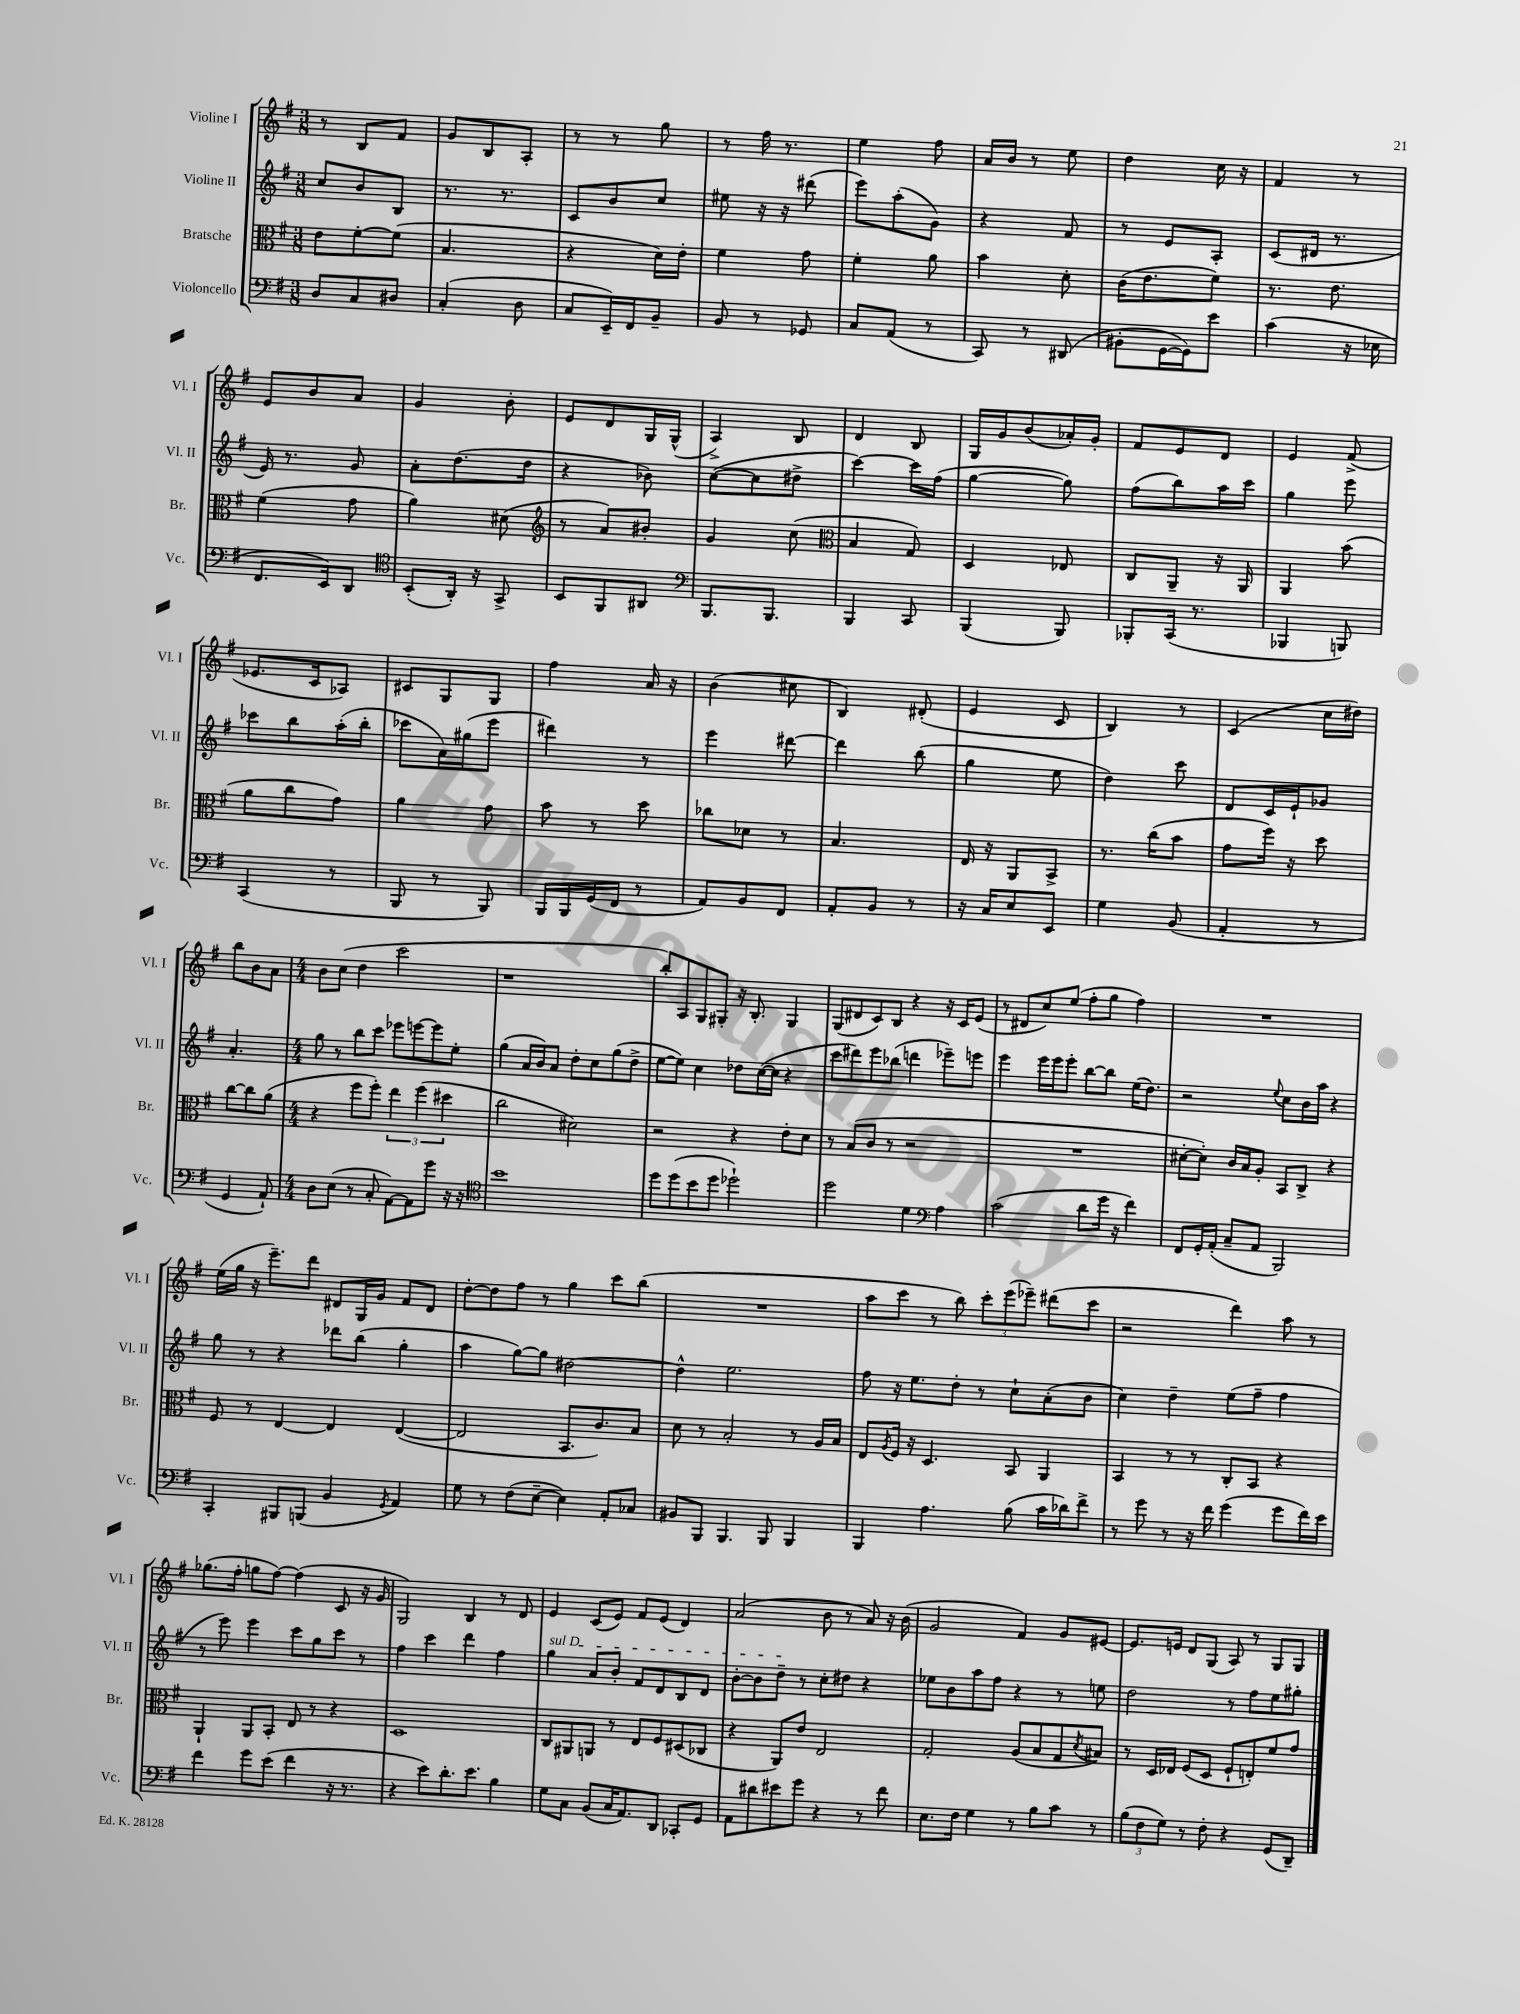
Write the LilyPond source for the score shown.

<<
\new StaffGroup <<
\new Staff = "s0" \with { instrumentName = "Violine I" shortInstrumentName = "Vl. I" } {
    \clef treble \key g \major \numericTimeSignature \time 3/8
    r8 b8 fis'8 |
    g'8 b8 a8-. |
    r8 r8 g''8 |
    r8 fis''16 r8. |
    e''4 fis''8 |
    a'16 b'16 r8 e''8 |
    d''4 c''16 r16 |
    fis'4 r8 |
    e'8 b'8 a'8 |
    g'4 b'8-. |
    e'8 d'8 g16 g16-^( |
    a4->) b8 |
    d'4 b8 |
    g16 g'16 b'8( aes'16-.) g'16-. |
    fis'8 e'8 d'8 |
    e'4 fis'8->( |
    ees'8. c'16 aes8) |
    cis'8 g8 g8 |
    fis''4 a'16 r16 |
    b'4( cis''8 |
    b4) dis'8-.( |
    e'4 c'8 |
    b4) r8 |
    c'4( c''16 dis''16) |
    b''8 b'8 a'8 |
    \numericTimeSignature \time 4/4 b'8 c''8( d''4 c'''2 |
    r1 |
    b''8-.) a8 g8 gis8-. r16 b8.-. gis4 |
    g8( dis'8 c'8) b8 r4 r16 c'16 e'8( |
    r8 dis'8 c''8) e''8( fis''8-. g''8 fis''4) |
    R1 |
    e''16( g''16 r16 e'''8.--) d'''8 dis'8 g16 g'16 fis'8 dis'8 |
    d''8~-. d''8 fis''8 r8 g''4 c'''8 b''8( |
    R1 |
    a''8 c'''8 r8 b''8) \tuplet 3/2 { c'''8-. e'''8( ees'''8--) } dis'''8( c'''8 |
    r2 d'''4) a''8 r8 |
    ges''8.( fis''16-. g''8 fis''8~) fis''4( c'8 r16 g'16 |
    g2) b4 r8 d'8 |
    e'4 c'8( e'8) fis'8 e'8( d'4) |
    a'2( b'8 r8 a'8) r16 b'16( |
    g'2 fis'4) g'8 eis'8~ |
    eis'8. e'16 d'8 g8( a8) r8 g8 g8 \bar "|." |
}
\new Staff = "s1" \with { instrumentName = "Violine II" shortInstrumentName = "Vl. II" } {
    \clef treble \key g \major \numericTimeSignature \time 3/8
    c''8 b'8 b8 |
    r8. r8. |
    c'8 b'8 c''8 |
    eis''8 r16 r16 dis'''8( |
    e'''8) a''8-.( g'8) |
    r4 fis'8 |
    r8 e'8 a8-. |
    c'8( dis'16 r8. |
    e'16) r8. g'8 |
    a'8-. d''8.( d''16 |
    r4 bes'8) |
    c''8~( c''8 dis''8-> |
    c'''4~) c'''16 fis''16( |
    g''4~ g''8) |
    fis''8( b''8) a''16 c'''16 |
    g''4 e'''8 |
    ces'''8 b''8 a''16-.( b''16-. |
    ces'''8 a'16) gis''16( e'''8 |
    dis'''4) r8 |
    e'''4 dis'''8~ |
    dis'''4 b''8( |
    g''4 e''8 |
    d''4) c'''8 |
    d'8 c'16 e'16-! ges'8 |
    a'4.-. |
    \numericTimeSignature \time 4/4 g''8 r8 b''8 c'''8 ees'''8 e'''8~ e'''8 e''8-. |
    g''4( a'16 b'16) a'8 d''8-. c''8 g''8( d''8-> |
    e''8~ e''8) c''4 des''8 c''16~( c''16 r4 |
    c'''8 dis'''8) e'''8 bes''8( d'''4 ees'''8--) e'''8 |
    e'''4 e'''16 e'''16 e'''8-. b''8~ b''8 e''16( d''8.) |
    r2 \appoggiatura { e''8 } c''8 b'16 a''16 r4 |
    g''8 r8 r4 des'''8 b''8( g''4-. |
    a''4 g''8~) g''8 dis''2~ |
    dis''4-^ e''2. |
    fis''8 r16 e''8. d''8-. r8 c''8-! a'8-.( b'8 |
    c''4) d''4-- e''8( fis''8-- fis''4 |
    r8 e'''8) e'''4 c'''8 g''8 c'''8 r8 |
    fis''4 c'''4 d'''4 fis''4 |
    \once \override TextSpanner.bound-details.left.text = \markup { \italic "sul D" } g''4\startTextSpan a'8 b'8-. fis'8 d'8 b8 d'8 |
    b'8~-. b'8 d''8--\stopTextSpan r8 c''8-. dis''8 r4 |
    ees''8 b'8 a''8 fis''8 r4 r8 e''8 |
    d''2 r8 fis''8 e''8 gis''8-. \bar "|." |
}
\new Staff = "s2" \with { instrumentName = "Bratsche" shortInstrumentName = "Br." } {
    \clef alto \key g \major \numericTimeSignature \time 3/8
    e'8 fis'8~-. fis'8( |
    b4. |
    r4 d'16) e'16-. |
    fis'4 g'8 |
    fis'4-. a'8 |
    b'4 d'8-. |
    c'16( e'8. fis'8) |
    r8. e'8. |
    fis'4( g'8 |
    a'4) dis'8( |
    \clef treble r8 a'8) bis'8-. |
    g'4 c''8( |
    \clef alto b4 g8) |
    d4 ees8 |
    c8 a,8-- r16 a,16 |
    a,4 b'8( |
    a'8 c''8 g'8) |
    a'4 g'8 |
    b'8 r8 d''8 |
    ces''8 des'8 r8 |
    b4. |
    e16 r16 a,8 b,8-> |
    r8. c''16( b'8 |
    g'8 fis''16) r16 d''8 |
    c''8~ c''8 a'8( |
    \numericTimeSignature \time 4/4 r4 fis''8 fis''8-.) \tuplet 3/2 { e''4 fis''4( dis''4 } |
    c''2 dis'2) |
    r2 r4 e'8-. d'8 |
    r8 b8( c'8 r8 r2 |
    R1 |
    dis'8~-. dis'8-.) c'16 b16 a8-. b,8 c8-> r4 |
    fis8 r8 e4~ e4 e4~( |
    e2 b,8. c'8.) b8 |
    d'8 r8 b2-. r8 a16 b16 |
    e8 \acciaccatura { a8 } fis16 r16 d4. b,8 a,4 |
    b,4 r8 r8 c8-. b,8 r4 |
    a,4-! a,8 b,8-. e8 r8 r4 |
    d1 |
    c8 ais,8 a,8 r8 e8 fis8 dis8( ces8 |
    r4 a,8) e'8 e2 |
    g2-. a8( b8 g8 \acciaccatura { d'8 } bis8) |
    r8 d16 ees16 fis8( d8 fis8-! e8-.) fis'8 g'8 \bar "|." |
}
\new Staff = "s3" \with { instrumentName = "Violoncello" shortInstrumentName = "Vc." } {
    \clef bass \key g \major \numericTimeSignature \time 3/8
    d8 c8 dis8 |
    c4-.( d8 |
    c8 e,16--) fis,16 b,8-- |
    b,8 r8 ges,8 |
    c8 a,8( r8 |
    c,8) r8 dis,8( |
    bis,8-. g,16~ g,16) e'8 |
    c'4( r16 ees16 |
    fis,8. e,16) d,8 |
    \clef tenor b,8-.( a,16-.) r16 g,8-> |
    b,8 fis,8 ais,8 |
    \clef bass b,,8. b,,8. |
    b,,4 c,8 |
    b,,4( b,,8) |
    bes,,8-. c,16( r8. |
    bes,,4 b,,8) |
    c,4( r8 |
    b,,8 r8 b,,8) |
    b,,16 b,,16 g,16( fis,16 r8 |
    a,8) b,8 fis,8 |
    a,8-. b,8 r8 |
    r16 c16 e8 e,8 |
    g4 b,8( |
    a,4-. r8 |
    g,4 a,8-!) |
    \numericTimeSignature \time 4/4 d8 e8( r8 c8-. a,8~) a,8 g'8 r16 r16 |
    \clef tenor b'1 |
    d''8 d''8( b'8 d''8 des''2-!) |
    d''2 d'4 \clef bass a4 |
    c'2( d'8 g'16 r16 fis'4) |
    fis,8 g,16-. a,16-.( c8-- a,8 b,,2) |
    c,4-. bis,,8 b,,8( b,4 \acciaccatura { g,8 } a,4) |
    g8 r8 fis8( e8~-- e4) a,8-. ces8 |
    bis,8 b,,8 b,,4. b,,8 b,,4 |
    b,,4 a4. b8( c'16 des'16) fis'8-> |
    r8 g'8 r8 r16 fis'16 g'4( g'8 fis'16) e'16 |
    fis'4 g'8 e'8( fis'4 r16 r8. |
    r4 e'8) d'8.-. e'8. b4 |
    g8 c8 b,8( c16 a,8.) d,8 ces,8-. g,8 |
    a,8 dis'8 eis'8 g'8 r4 r8 fis'8 |
    e8. fis16 g4 r8 b8 c'8 r8 |
    \tuplet 3/2 { b8( fis8 g8) } r8 fis8-. r4 g,8( d,8--) \bar "|." |
}
>>
>>
\layout { \context { \Score \remove "Bar_number_engraver" } }
